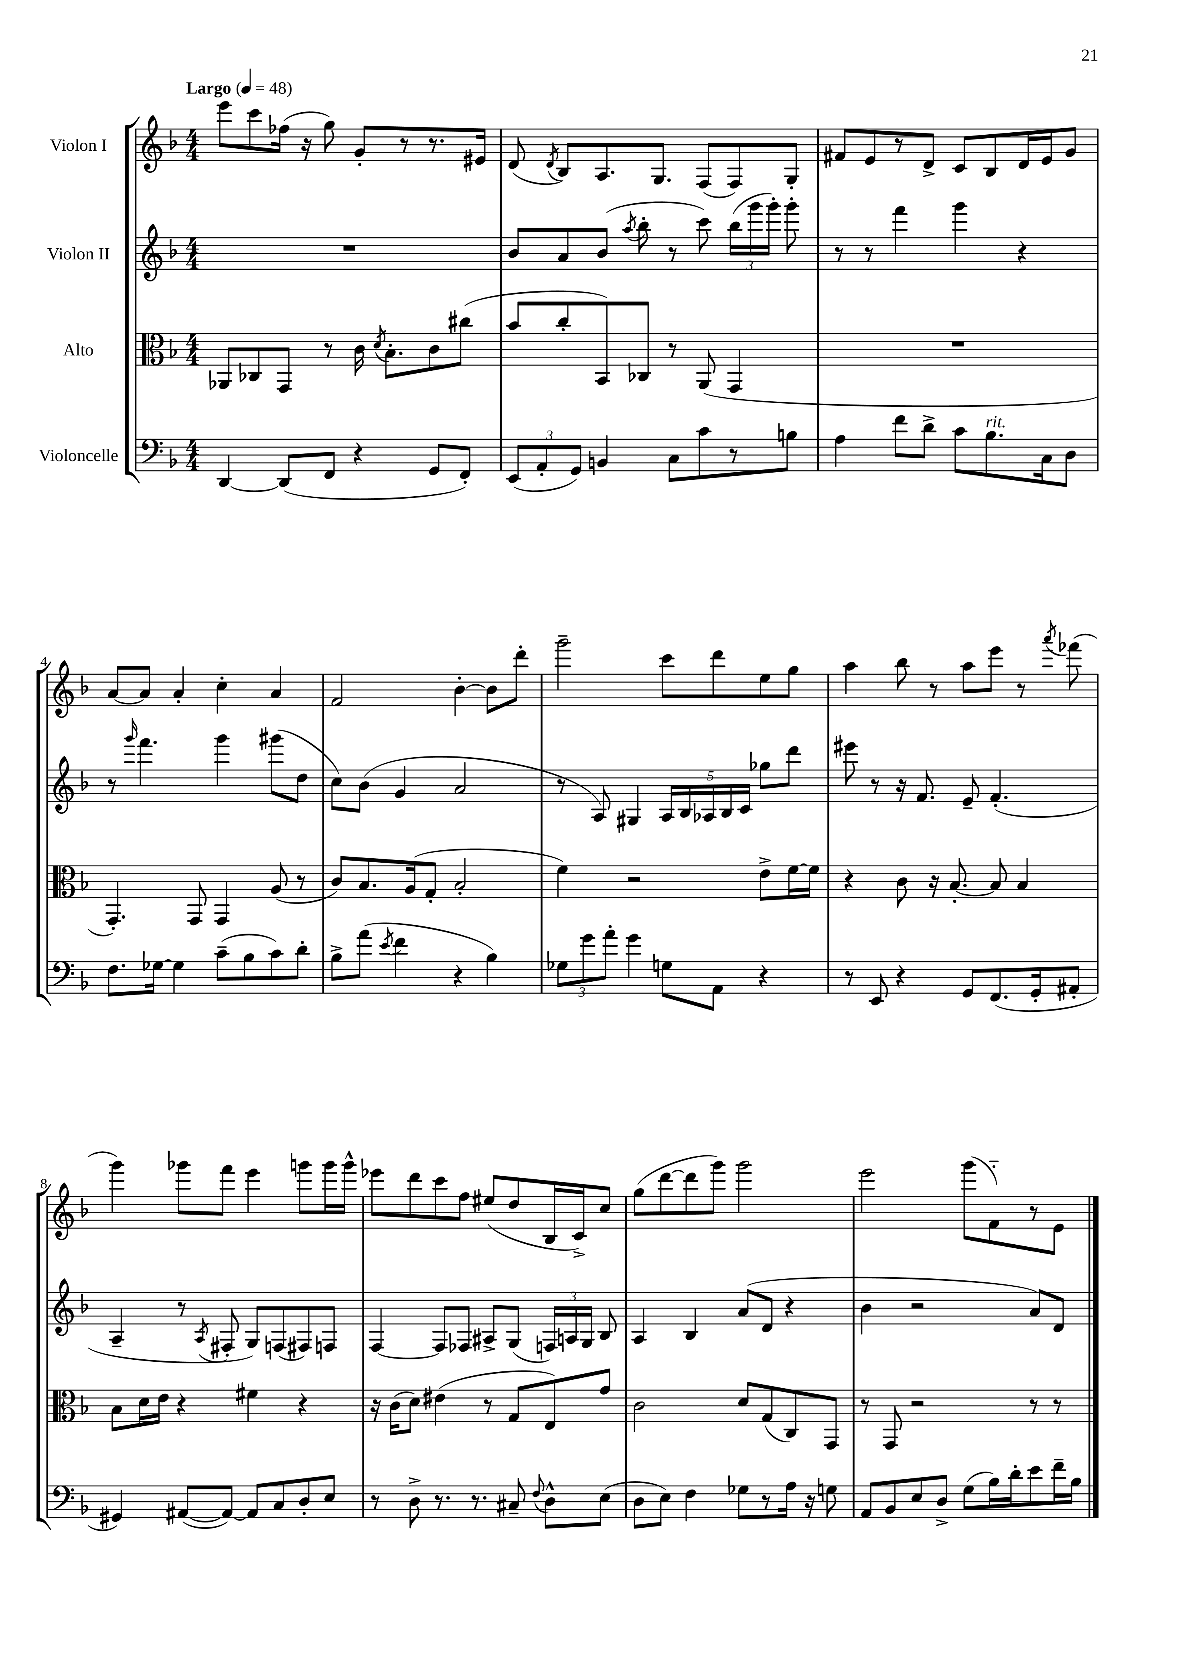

**kern	**kern	**kern	**kern
*staff4	*staff3	*staff2	*staff1
*clefF4	*clefC3	*clefG2	*clefG2
*k[b-]	*k[b-]	*k[b-]	*k[b-]
*M4/4	*M4/4	*M4/4	*M4/4
*MM48	*MM48	*MM48	*MM48
[4DD	8AA-	1r	8eee
.	8C-	.	8ccc
(8DD]	8GG	.	(16ff-
.	.	.	16r
8FF	8r	.	8gg)
4r	16c	.	8g'
.	8qd	.	.
.	8.B-'	.	.
.	.	.	8r
8GG	8c	.	8.r
8FF')	(8cc#	.	.
.	.	.	16e#
=	=	=	=
(12EE	8b-	8b-	(8d
12AA'	.	.	.
.	.	.	8qd
.	8cc'	8a	8B-)
12GG)	.	.	.
4BB	8BB-)	(8b-	8.A
.	.	8qaa	.
.	8C-	8bb-'	.
.	.	.	8.G
8C	8r	8r	.
8c	(8AA	8ccc)	(8F
8r	4GG	(24bb-	8F)
.	.	24ggg	.
.	.	24ggg')	.
8B	.	8ggg'	8G'
=	=	=	=
4A	1r	8r	8f#
.	.	8r	8e
8f	.	4fff	8r
8d^	.	.	8d^
8c	.	4ggg	8c
8.B-	.	.	8B-
.	.	4r	16d
16C	.	.	16e
8D	.	.	8g
=	=	=	=
8.F	4.GG')	8r	[8a
.	.	16qqggg	.
.	.	4.fff	8a]
[16G-	.	.	.
4G-]	.	.	4a'
.	8GG	.	.
(8c~	4GG	4ggg	4cc'
8B-	.	.	.
8c)	(8A	(8ggg#	4a
8d'	8r	8dd	.
=	=	=	=
8B-^	8c)	8cc)	2f
(8a	8.B-	(8b-	.
8qe	.	.	.
4f	.	4g	.
.	(16A	.	.
.	8G'	.	.
4r	2B-'	2a	[4b-'
4B-)	.	.	8b-]
.	.	.	8ddd'
=	=	=	=
12G-	4f)	8r	2ggg~
12g	.	.	.
.	.	8A)	.
12a'	.	.	.
4g	2r	4G#	.
8G	.	20A	8ccc
.	.	20B-	.
.	.	20A-	.
8AA	.	.	8ddd
.	.	20B-	.
.	.	20c	.
4r	8e^	8gg-	8ee
.	[16f	8ddd	8gg
.	16f]	.	.
=	=	=	=
8r	4r	8eee#	4aa
8EE	.	8r	.
4r	8c	16r	8bb-
.	.	8.f	.
.	16r	.	8r
.	[8.B-'	.	.
8GG	.	8e~	8aa
(8.FF	8B-]	(4.f'	8eee
.	4B-	.	8r
16GG'	.	.	.
.	.	.	8qaaa
8AA#'	.	.	(8fff-
=	=	=	=
4GG#)	8B-	4A~	4ggg)
.	16d	.	.
.	16e	.	.
([8AA#	4r	8r	8ggg-
.	.	8qA	.
8AA#_)	.	8F#'	8fff
8AA#]	4f#	8G)	4eee
8C	.	(8F	.
8D'	4r	8F#)	8ggg
8E	.	8F	16ggg
.	.	.	16ggg^^
=	=	=	=
8r	16r	[4F	8eee-
.	(16c	.	.
8D^	8d)	.	8ddd
8.r	(4e#	8F]	8ccc
.	.	8F-	8ff
8.r	.	.	.
.	8r	8A#^	(8ee#
8C#~	8G	(8G	8dd
8qqF	.	.	.
8D^^	8E)	24F)	16B-
.	.	24A	.
.	.	.	16c^)
.	.	24G	.
(8E	8g	8B-	8cc
=	=	=	=
8D	2c	4A	(8gg
8E)	.	.	[8ddd
4F	.	4B-	8ddd]
.	.	.	8ggg)
8G-	8d	(8a	2ggg
8r	(8G	8d	.
16A	8C)	4r	.
16r	.	.	.
8G	8GG	.	.
=	=	=	=
8AA	8r	4b-	2eee
8BB-	8GG	.	.
8E	2r	2r	.
8D^	.	.	.
(8G	.	.	(8ggg
16B-)	.	.	8f'~)
16d'	.	.	.
8e	8r	8a)	8r
16f~	8r	8d	8e
16B-	.	.	.
==	==	==	==
*-	*-	*-	*-
